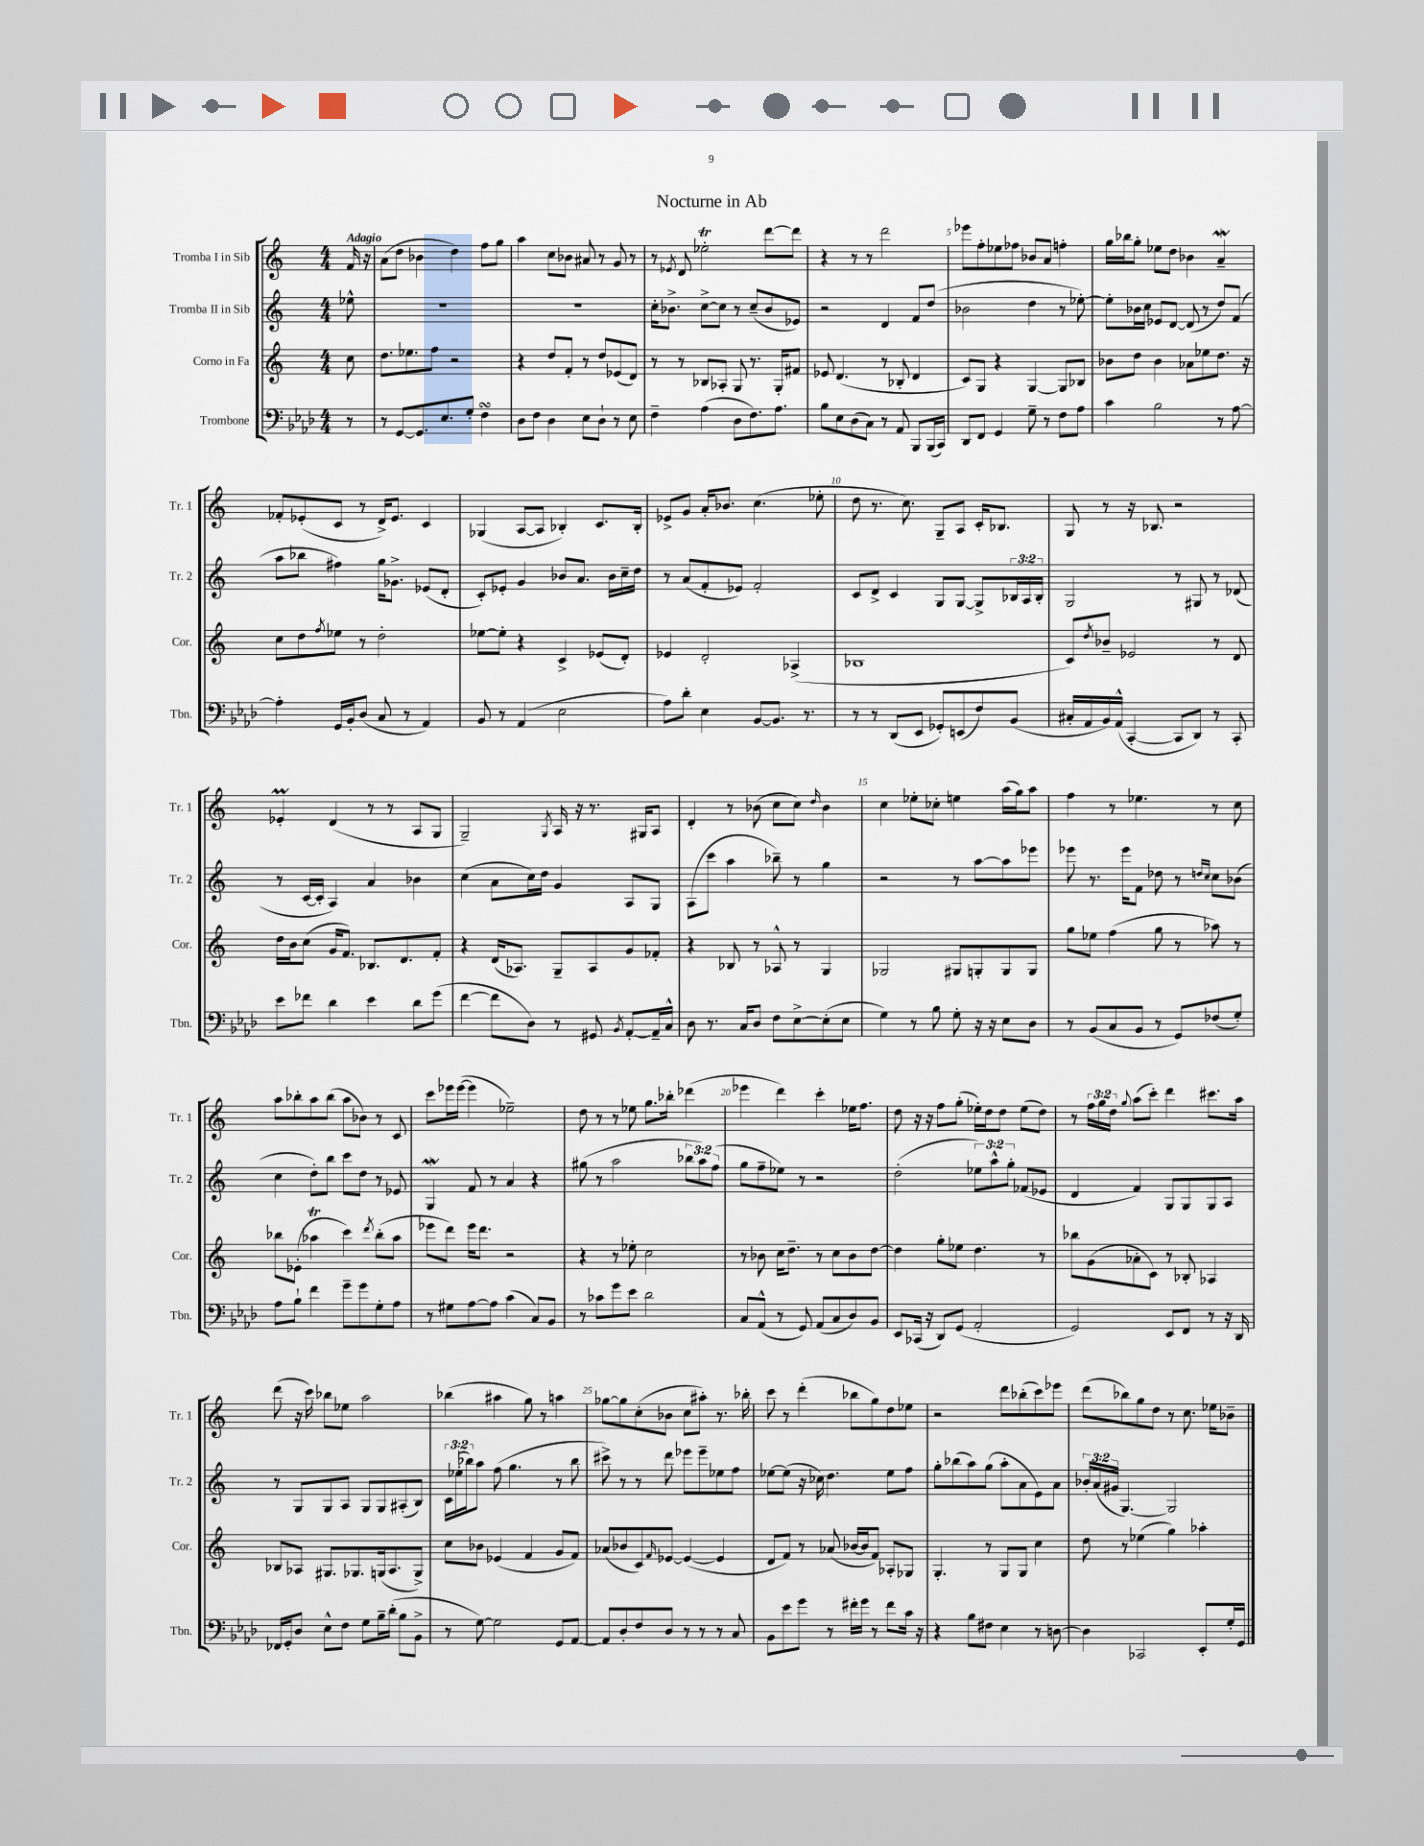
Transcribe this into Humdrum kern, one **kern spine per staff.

**kern	**kern	**kern	**kern
*part4	*part3	*part2	*part1
*staff4	*staff3	*staff2	*staff1
*I"Trombone	*I"Corno in Fa	*I"Tromba II in Sib	*I"Tromba I in Sib
*I'Tbn.	*I'Cor.	*I'Tr. 2	*I'Tr. 1
*clefF4	*clefG2	*clefG2	*clefG2
*k[b-e-a-d-]	*k[]	*k[]	*k[]
*M4/4	*M4/4	*M4/4	*M4/4
=	=	=	=
!	!	!	!LO:TX:a:B:t=Adagio
8r	8cc\	8ee-X^^\	16f/
.	.	.	16r
=1	=1	=1	=1
8r	8.dd\L	1r	(8a\L
[8GG/L	.	.	8dd\J
.	8.ee-X\	.	.
8.GG/]	.	.	4b-X\
.	8ff\J	.	.
8.E-/	.	.	.
.	2r	.	4dd\)
8G'/J	.	.	.
4FsSSS\	.	.	8ff\L
.	.	.	8gg\J
=2	=2	=2	=2
8D-\L	4r	1r	4aa\
8F\J	.	.	.
4D-\	8dd/L	.	8cc\L
.	8f'/J	.	8b-X\J
8E-\L	8r	.	8a#X/
8D-`\J	8dd/L	.	8r
8r	(8e-X/	.	8g/
8E-\	8d/J)	.	8r
=3	=3	=3	=3
4F~\	8r	16cc'\KL	8r
.	.	8.b-X^\J	.
.	.	.	8qe-X/
.	8r	.	8d/
(4A-\	8B-X/L	[8cc^\L	2ee-XT'\
.	8A-X'/J	8cc\J]	.
8D-\L	8G/	8r	.
8.F\)	8.r	(8cc~/L	.
.	.	8b-/	[8ddd\L
8.A-\J	16G'/KL	.	.
.	8f#X/J	8e-X/J)	8ddd\J]
=4	=4	=4	=4
8B-\L	8e-X/	2r	4r
8E-\	(4.d/	.	.
(8D-\	.	.	8r
8C\J)	.	.	8r
8r	8r	4d/	2ddd\
8AA-/	8B-X'/	.	.
8BBB-/L	4d/	8f/L	.
(16BBB-/L	.	(8dd/J	.
16CC/JJ)	.	.	.
=5	=5	=5	=5
8DD-/L	8c/L)	2b-X\	8eee-X\L
8FF/J	8G/J	.	8ff'\
4GG/	4r	.	8ee-X\
.	.	.	8ff-X\J
8G~\	[4G/	4dd\	8b-X/L
8r	.	.	8a/J
8F\L	8G/L]	8r	4ffn'\
8A-\J	8B-X/J	[8ee-X'\)	.
=6	=6	=6	=6
4c\	8b-X\L	8ee-'\L]	16gg\LL
.	.	.	16bb-X\J
.	8dd\J	16b-X\L	8gg'\J
.	.	16cc\JJ	.
2B-\	4b-\	8e-X/L	8ee-X\L
.	.	[8d/J	8dd\J
.	8a-X\L	(8d/]	4b-X\
.	8ee-X\	8r	.
8r	8.dd\J	8dd/L)	4aW~/
[8A-\	.	(8f/J	.
.	16r	.	.
!!LO:LB:g=z
=7	=7	=7	=7
4A-'\]	8cc\L	8aa\L	8f-X'/L
.	8dd\	8bb-X\J	(8e-X'/
.	8qff/	.	.
16GG/LL	8ee-X\J	4ff#X\)	8c/J
16BB-'/J	.	.	.
(8D-/J	8r	.	8r
8C/	2dd'\	16gg\KL	16d^/KL)
.	.	8.g-X^\J	8.e-/J
8r	.	.	.
4AA-/)	.	(8e-X/L	4c/
.	.	8d'/J	.
=8	=8	=8	=8
8BB-/	[8ee-X\L	8c'/L)	(4G-X/
8r	8ee-'\J]	8e-X'/J	.
(4AA-/	4r	4g/	[8A/L
.	.	.	8A/J]
2E-\	4c^/	8b-X/L	4B-X'/)
.	.	8.a/J	.
.	(8e-X/L	.	8.c/L
.	.	16b-\LL	.
.	8d'/J)	16cc~\	.
.	.	16dd\JJ	16B-'/Jk
=9	=9	=9	=9
8A-\L)	4e-X/	8r	8e-X^/L
8d-'\J	.	(8a/L	8g/J
4E-\	2d'/	8f'/	16a'/KL
.	.	.	8.b-X/J
.	.	8e-X/J)	.
[8BB-/L	.	2f'/	(4.cc\
8.BB-/J]	.	.	.
.	(4A-X^/	.	.
8.r	.	.	.
.	.	.	8ee-X'\
=10	=10	=10	=10
8r	1B-X	8c/L	8dd\
8r	.	8d^/J	8.r
(8DD-/L	.	4c/	.
.	.	.	8.cc\)
8EE-/J	.	.	.
8GG-X'/L)	.	8G/L	8G~/L
(8EEn/	.	[8G/J	8A/J
8F/)	.	8G^/L]	16c'/KL
.	.	.	8.B-X/J
(8BB-/J	.	24B-X/L	.
.	.	24A/	.
.	.	24B-'/JJ	.
=11	=11	=11	=11
16C#X'/LL	8c/L)	2G/	8G/
16AA-/	.	.	.
.	8qdd/	.	.
16BB-/)	8b-X~/J	.	8r
(16AA-^^/JJ	.	.	.
[4CC'/	2e-X/	.	16r
.	.	.	8.B-X/
8CC/L]	.	8r	2r
8DD-/J)	.	8G#X/	.
8r	8r	8r	.
8CC'/	8d/	(8d-X/	.
!!LO:LB:g=z
=12	=12	=12	=12
8e-\L	16dd\LL	8r	4e-XM'/
.	16b\J	.	.
8f-X\J	(8cc\J	[16c/LL	.
.	.	16c'/JJ]	.
4d-\	16g/KL	4A/)	(4d/
.	8.f/J)	.	.
4e-\	8.B-X/L	4a/	8r
.	.	.	8r
.	8.d/	.	.
8d-\L	.	4b-X\	8A/L
(8g\J	8f'/J	.	8G/J
=13	=13	=13	=13
[4f\	4r	(4cc\	2G~/)
8f\L]	(16d/KL	8a\L	.
.	8.A-X/J)	.	.
8D-\J)	.	16cc\L)	.
.	.	16dd\JJ	.
.	.	.	8qG/
8r	8G~/L	4g/	16A/
.	.	.	16r
8GG#X/	8A-/	.	8.r
8qBB-/	.	.	.
[8AA-'/L	8g/	8A/L	.
.	.	.	16G#X/KL
16AA-~/L]	8f-X'/J	8G/J	8A/J
16C^^/JJ	.	.	.
=14	=14	=14	=14
8D-\	4r	(8A\L	4d'/
8.r	.	8ccc\J	.
.	8B-X/	4aa\	8r
16C/KL	.	.	.
8D-/J	8r	.	(8b-X\
8F\L	8A-X^^/	8bb-X~\)	8cc\L
[8E-^\	8r	8r	8cc\J)
.	.	.	16qqdd/
(8E-'\]	4G/	4gg\	4b-\
8E-\J	.	.	.
=15	=15	=15	=15
4G\)	2G-X/	2r	4cc\
8r	.	.	8ee-X'\L
8B-\	.	.	8cc-X'\J
8G'\	8G#X/L	8r	4een\
16r	8Gn'/	[8aa\L	.
16r	.	.	.
8E-\L	8G/	8aa\]	(16aa\LL
.	.	.	16gg\J)
8D-\J	8G/J	8eee-X\J	8aa\J
=16	=16	=16	=16
8r	8gg\L	8eee-X\	4ff\
(8BB-/L	8ee-X\J	8.r	.
8C/	(4ff\	.	8r
.	.	16eee-\KL	.
8BB-/J	.	8f\J	4.ee-X\
8r	8gg\	8dd-X\	.
8GG/L)	8r	8r	.
.	.	16qqddn/LL	.
.	.	16qqcc/JJ	.
(8F-X/	8aa-X\)	8cc\L	8r
8G'/J)	8r	(8b-X\J	8cc\
!!LO:LB:g=z
=17	=17	=17	=17
8A-\L	8bb-X\L	4cc\	8aa\L
8B-`\J	(8e-X'\J	.	8bb-X'\
4f\	4aa-XT\	8dd'\L)	8aa\
.	.	8bb\J	(8bb-\J
8g~\L	4ccc\)	8ccc\L	8aa\L
8g\	.	8dd\J	8b-X\J)
.	8qddd/	.	.
8G'\	(8bb-'\L	8r	8r
8A-\J	8aa-\J	8e-X/	8c/
=18	=18	=18	=18
8r	8eee-X\L	4GW/	8ccc\L
8G#X\L	8ddd\J)	.	16eee-X\L
.	.	.	([16eee-\JJ
[8A-\	16eee-\KL	8f/	4eee-\]
.	8.ddd\J	.	.
8A-\J]	.	8r	.
(4c\	2r	4a/	2ee-X~\)
8C/L)	.	4r	.
8BB-/J	.	.	.
=19	=19	=19	=19
8r	4r	(8gg#X\	8dd\
8c-X\L	.	8r	8r
8g\	8r	2aa\	8r
8e-\J	8ee-X'\	.	8ee-X\
2d-\	2cc\	.	8.gg\L
.	.	.	16bb-X'\Jk
.	.	12bb-X\L	(4ddd-X\
.	.	12aa\)	.
.	.	(12ff\J	.
=20	=20	=20	=20
8C/L	8r	8gg\L	4eee-X\
(8AA-^^/J	8b-X\	8ff~\	.
8r	16cc\KL	8ee-X\J)	4ddd\)
.	8.dd~\J	.	.
8GG/)	.	8r	.
(8AA-/L	8r	2r	4ccc'\
8C/	8cc\L	.	.
8D-/)	8b-\	.	16ee-X\KL
.	.	.	8.ff\J
8BB-/J	[8dd\J	.	.
=21	=21	=21	=21
8EE-/L	4dd\]	(2dd'\	8dd\
(16CC-X/Jk	.	.	16r
16r	.	.	16r
8DD-/L)	8gg'\L	.	8ff\L
(8GG/J	8ee-X\J	.	(8gg'\J
2AA-'/	4.dd\	12ee-X\L)	16ee-X'\LL)
.	.	.	16dd\J
.	.	12aa^^\	.
.	.	.	8dd\J
.	.	12gg'\J	.
.	.	(8f-X/L	(8ee-\L
.	8r	8e-X/J	8dd\J)
=22	=22	=22	=22
2GG/)	8bb-X\L	4d/	8r
.	(8g\	.	24ff\LL
.	.	.	24gg\
.	.	.	24dd\JJ
.	.	.	8qqgg/
.	8a-X'\	4f/)	(8aa\L
.	8c\J)	.	8ccc'\J)
8EE-/L	8r	8G/L	4ddd\
8FF/J	8B-X'/	8G/	.
8r	4A-X/	8G/	8.ccc#X\L
16r	.	8A/J	.
16DD-/	.	.	16aa\Jk
!!LO:LB:g=z
=23	=23	=23	=23
16FF-X/LL	8B-X/L	8r	(8ddd\
16GG'/J	.	.	.
8D-/J	8A-X/J	8G/L	16r
.	.	.	16ccc\)
8E-^^\L	8.G#X/L	8G/	8bb-X\L
8F\J	.	8A/J	8ee-X\J
.	8.G-X/	.	.
8G\L	.	8G/L	2aa\
16B-~\L	(16Gn/k	8G/	.
(16d-'\JJ	8.A-/	.	.
8B-\L	.	(8A#X'/	.
8BB-^\J	8G^/J)	8B/J)	.
=24	=24	=24	=24
8r	8cc\L	24c\LL	(4bb-X\
.	.	(24ee-X'\	.
.	.	24bb-X\J)	.
[8G\)	8b-X\J	8aa\J	.
2G\]	(4e-X/	(8ff\	4aa#X\
.	.	4.gg\	.
.	4f/	.	8gg\)
.	.	.	8r
8GG/L	8g/L	8r	4aan\
[8AA-/J	8f/J)	8bb-\	.
=25	=25	=25	=25
8AA-/L]	(8a-X/L	8ccc#X^\)	[8gg-X\L
8D-'/	8b-X/	8r	8gg-\]
8F/	8c/)	8r	(8cc'\
.	16qqf/	.	.
8D-/J	[8e-X/J	8ddd\	8b-X\J
8r	(4e-/_	8eee-X\L	8cc\L
8r	.	8eee-~\	8aa#X'\J)
8r	4e-/]	8ee-X\	8.r
8C/	.	8ff\J	.
.	.	.	16bb-X'\
=26	=26	=26	=26
8BB-\L	8d/L	[8ee-X\L	8ccc\
8e-\	8f/J)	(8ee-\J]	8r
8g\J	8r	16r	(4ddd'\
.	.	16cc-X\)	.
8r	(8a-X/	4.dd\	.
16f#X'\LL	[16b-X/LL	.	8bb-X\L
16g\JJ	16b-/J]	.	.
8r	8f/J)	.	8gg\)
8f#\L	8A-X'/L	8ee-\L	8dd\
16c\Jk	8G-X/J	8ff\J	8ee-X\J
16r	.	.	.
=27	=27	=27	=27
4r	4.G'/	8gg'\L	2r
.	.	(8bb-X\	.
8B-\L	.	8aa\)	.
8F#X\J	8r	(8gg\J	.
4E-\	8G/L	8aa'\L	8ddd\L
.	8G/J	8a\	(8bb-X'\
8r	4cc\	8e\)	8ccc\)
[8Dn\	.	8a\J	8eee-X\J
=28	=28	=28	=28
4D\]	8dd\	24b-X'/LL	(8ddd\L
.	.	(24a/	.
.	.	24g#X/JJ	.
.	8r	[4.G/)	8bb-X\)
2CC-X/	(4ee-X\	.	8gg\
.	.	.	8dd\J
.	4gg\)	2G/]	8r
.	.	.	8.cc\
8EE-'/L	4aa-X'\	.	.
.	.	.	16ee-X\KL
16G'/L	.	.	8b-X~\J
16GG/JJ	.	.	.
==	==	==	==
*-	*-	*-	*-
